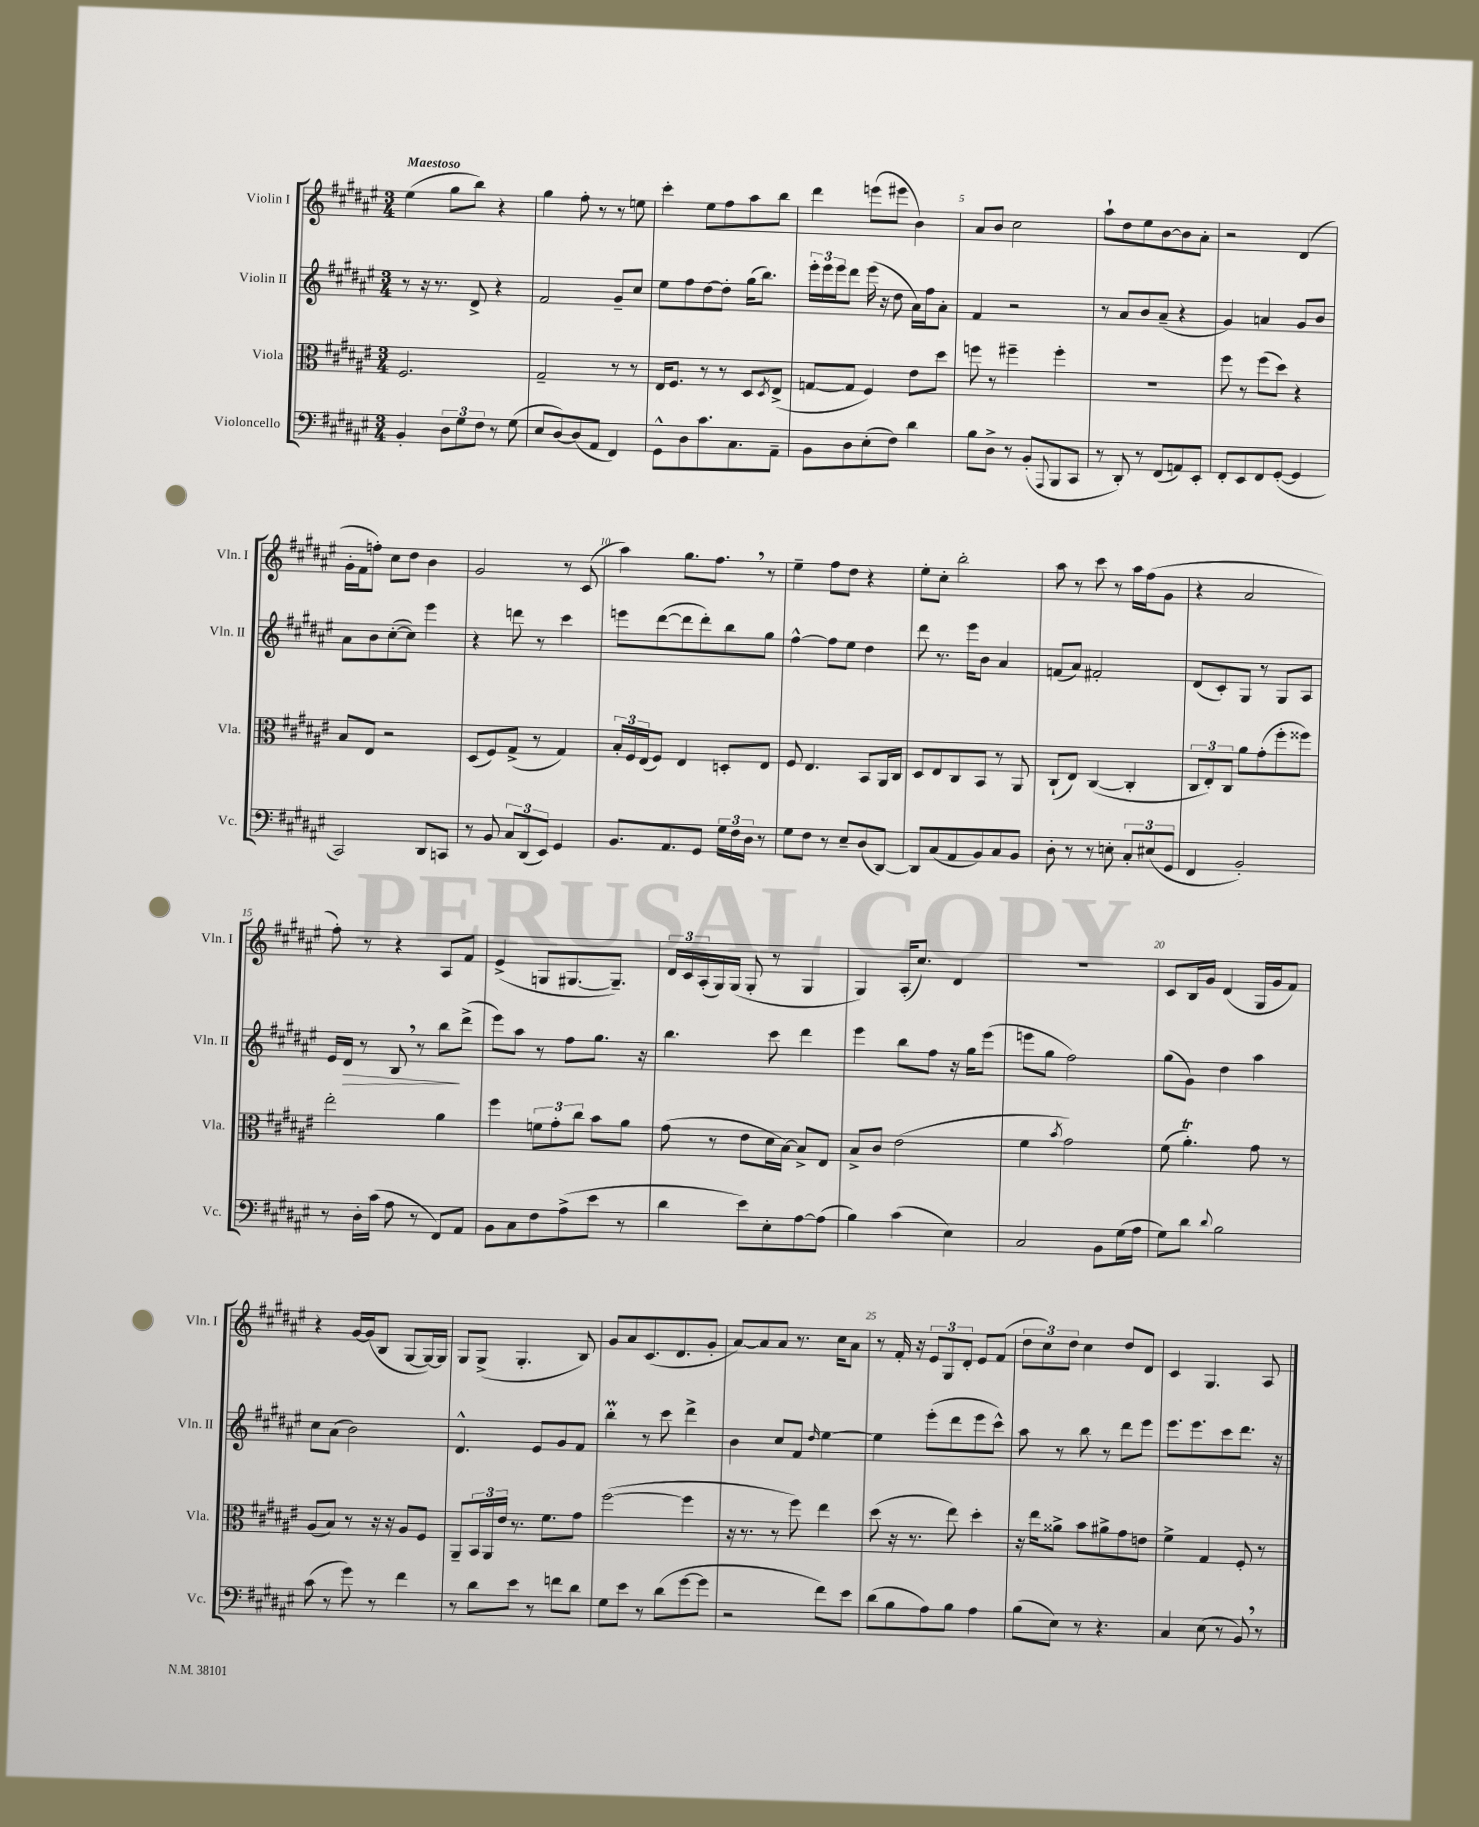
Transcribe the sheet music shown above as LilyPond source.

<<
\new StaffGroup <<
\new Staff = "s0" \with { instrumentName = "Violin I" shortInstrumentName = "Vln. I" } {
    \clef treble \key fis \major \numericTimeSignature \time 3/4 \tempo "Maestoso"
    eis''4( gis''8 b''8) r4 |
    gis''4 fis''8-. r8 r8 e''8 |
    cis'''4-. eis''8 fis''8 ais''8 b''8 |
    dis'''4 e'''8( eis'''8 b'4) |
    ais'8 b'8 cis''2 |
    ais''8-! dis''8 eis''8 b'8~ b'8 ais'8-. |
    r2 dis'4( |
    gis'16-. fis'16 f''8-.) cis''8 dis''8 b'4 |
    gis'2 r8 cis'8( |
    ais''4) gis''8. fis''8. \breathe r8 |
    eis''4-- fis''8 dis''8 r4 |
    eis''8-. cis''8-. b''2-. |
    ais''8 r8 cis'''8 r8 ais''16 fis''16( gis'8 |
    r4 ais'2 |
    fis''8-.) r8 r4 ais8 fis'8 |
    eis'4->( g8 gis8.~ gis8.--) |
    \tuplet 3/2 { dis'16 cis'16 ais16-.( } gis16) gis16( gis8-. r8 gis4 |
    gis4) ais16-.( cis''8.) dis'4 |
    R2. |
    cis'8 b16 gis'16 dis'4( gis16 gis'16 fis'8) |
    r4 gis'16~ gis'16( b8 gis8~ gis16~) gis16 |
    gis8 gis8->( gis4.-. b8) |
    gis'8 ais'8 cis'8.( dis'8. gis'8-. |
    ais'8~) ais'8 ais'8 r8. cis''16 ais'8 |
    r8 fis'16-. r16 \tuplet 3/2 { eis'8 gis8 dis'8-. } eis'8 fis'8( |
    \tuplet 3/2 { dis''8 cis''8) dis''8 } cis''4 dis''8 dis'8 |
    cis'4 gis4. ais8 \bar "|." |
}
\new Staff = "s1" \with { instrumentName = "Violin II" shortInstrumentName = "Vln. II" } {
    \clef treble \key fis \major \numericTimeSignature \time 3/4
    r8 r16 r8. dis'8-> r4 |
    fis'2 gis'8-- cis''8 |
    eis''8 fis''8 dis''8~ dis''8-. gis''16( b''8.) |
    \tuplet 3/2 { eis'''16-. eis'''16 eis'''16 } dis'''8 eis'''16( r16 dis''8 ais'16) fis''16 ais'8-. |
    fis'4 r2 |
    r8 ais'8 b'8 ais'8--( r4 |
    gis'4) a'4 gis'8 b'8 |
    ais'8 b'8 cis''8~-.( cis''8) eis'''4 |
    r4 d'''8 r8 cis'''4 |
    e'''8 dis'''8~( dis'''8 dis'''8-.) b''8 gis''8 |
    fis''4~-^ fis''8 eis''8 dis''4 |
    dis'''8 r8. eis'''16 b'8 ais'4 |
    f'8( ais'8) fis'2-. |
    dis'8( cis'8-.) gis8 r8 gis8 ais8 |
    eis'16 dis'16\> r8 b8 \breathe r8 b''8\! dis'''8->( |
    eis'''8) ais''8 r8 fis''8 gis''8. r16 |
    b''4. cis'''8 dis'''4 |
    eis'''4 b''8 fis''8 r16 gis''16 eis'''8( |
    e'''8 gis''8 fis''2) |
    gis''8( gis'8) dis''4 ais''4 |
    cis''8 ais'8( b'2) |
    dis'4.-^ eis'8 gis'8 fis'8 |
    b''4-.\prall r8 cis'''8 dis'''4-> |
    b'4 cis''8 fis'8 \grace { dis''16 } eis''4~ |
    eis''4 eis'''8-.( dis'''8 eis'''8 cis'''8-^) |
    ais''8 r8 b''8 r8 dis'''8 eis'''8 |
    eis'''8. eis'''8. cis'''8 dis'''8. r16 \bar "|." |
}
\new Staff = "s2" \with { instrumentName = "Viola" shortInstrumentName = "Vla." } {
    \clef alto \key fis \major \numericTimeSignature \time 3/4
    fis2. |
    gis2-- r8 r8 |
    eis16 fis8. r8 r8 dis8 \acciaccatura { dis8 } eis8->( |
    g8~ g8 fis4) eis'8 dis''8 |
    f''8 r8 fis''4-- fis''4-. |
    R2. |
    fis''8 r8 fis''8( dis''8) r4 |
    b8 eis8 r2 |
    dis8( fis8) gis8->( r8 gis4) |
    \tuplet 3/2 { b16-. fis16 eis16( } fis8) eis4 d8-. eis8 |
    fis8 eis4. b,8 ais,16 cis16 |
    dis8 eis8 cis8 b,8 r8 ais,8 |
    cis8-!( eis8) cis4~( cis4-. |
    \tuplet 3/2 { cis8 eis8-.) cis8 } ais'8 gis'8-.( fis''8-. fisis''8) |
    eis''2-. ais'4 |
    fis''4 \tuplet 3/2 { f'8 gis'8-. cis''8 } b'8 ais'8 |
    gis'8( r8 eis'8 dis'16 b16~) b8-> eis8 |
    b8-> cis'8 eis'2( |
    fis'4 \acciaccatura { b'8 } gis'2) |
    fis'8( ais'4.-.\trill) gis'8 r8 |
    ais8( b8) r8 r16 r16 ais8 fis8 |
    ais,8-- \tuplet 3/2 { b,16 ais,16 eis'16 } r8. fis'8. gis'8 |
    fis''2~( fis''4 |
    r16 r8. r8 fis''8) eis''4 |
    dis''8( r16 r8. eis''8) dis''4-. |
    r16 eis''16 aisis'8-> b'8 ais'8-> gis'8 e'8 |
    fis'4-> gis4 fis8-. r8 \bar "|." |
}
\new Staff = "s3" \with { instrumentName = "Violoncello" shortInstrumentName = "Vc." } {
    \clef bass \key fis \major \numericTimeSignature \time 3/4
    b,4-. \tuplet 3/2 { dis8 gis8 fis8 } r8 gis8( |
    eis8 dis8~) dis8( ais,8 fis,4) |
    gis,8-^ dis8 cis'8. cis8. ais,8-- |
    b,8 dis8 eis8-.( fis8) dis'4 |
    b8 dis8-> r8 b,8-.( \appoggiatura { ais,,8 } b,,8 cis,8 |
    r8 dis,8-.) r8 fis,8( a,8) eis,8-. |
    fis,8-. eis,8 fis,8 gis,8~-.( gis,4 |
    cis,2) dis,8 c,8 |
    r8 b,8 \tuplet 3/2 { cis8 dis,8( eis,8) } gis,4 |
    b,8. ais,8. gis,8 \tuplet 3/2 { gis16 fis16 dis16 } r8 |
    gis8 fis8 r8 eis8-- dis8( dis,8~) |
    dis,8 cis8( ais,8 b,8) cis8 b,8 |
    dis8-. r8 r8 e8-. \tuplet 3/2 { cis8-. eis8( gis,8 } |
    fis,4 b,2-.) |
    r8 dis16-. cis'16( ais8 r8 fis,8) ais,8 |
    b,8 cis8 fis8 ais8->( eis'8 r8 |
    dis'4 eis'8) eis8-. ais8~ ais8( |
    b4) cis'4( eis4) |
    cis2 b,8 gis16( ais16 |
    gis8) dis'8 \appoggiatura { dis'8 } b2 |
    cis'8( r8 gis'8) r8 fis'4 |
    r8 dis'8 eis'8 r8 f'8 dis'8 |
    gis8 eis'8 r8 dis'8( gis'8~ gis'8 |
    r2 fis'8) eis'8 |
    dis'8( b8 ais8) b8 ais4 |
    b8( eis8) r8 r4. |
    cis4 eis8( r8 b,8) \breathe r8 \bar "|." |
}
>>
>>
\layout { \context { \Score \override BarNumber.break-visibility = ##(#f #t #t) barNumberVisibility = #(every-nth-bar-number-visible 5) } }
